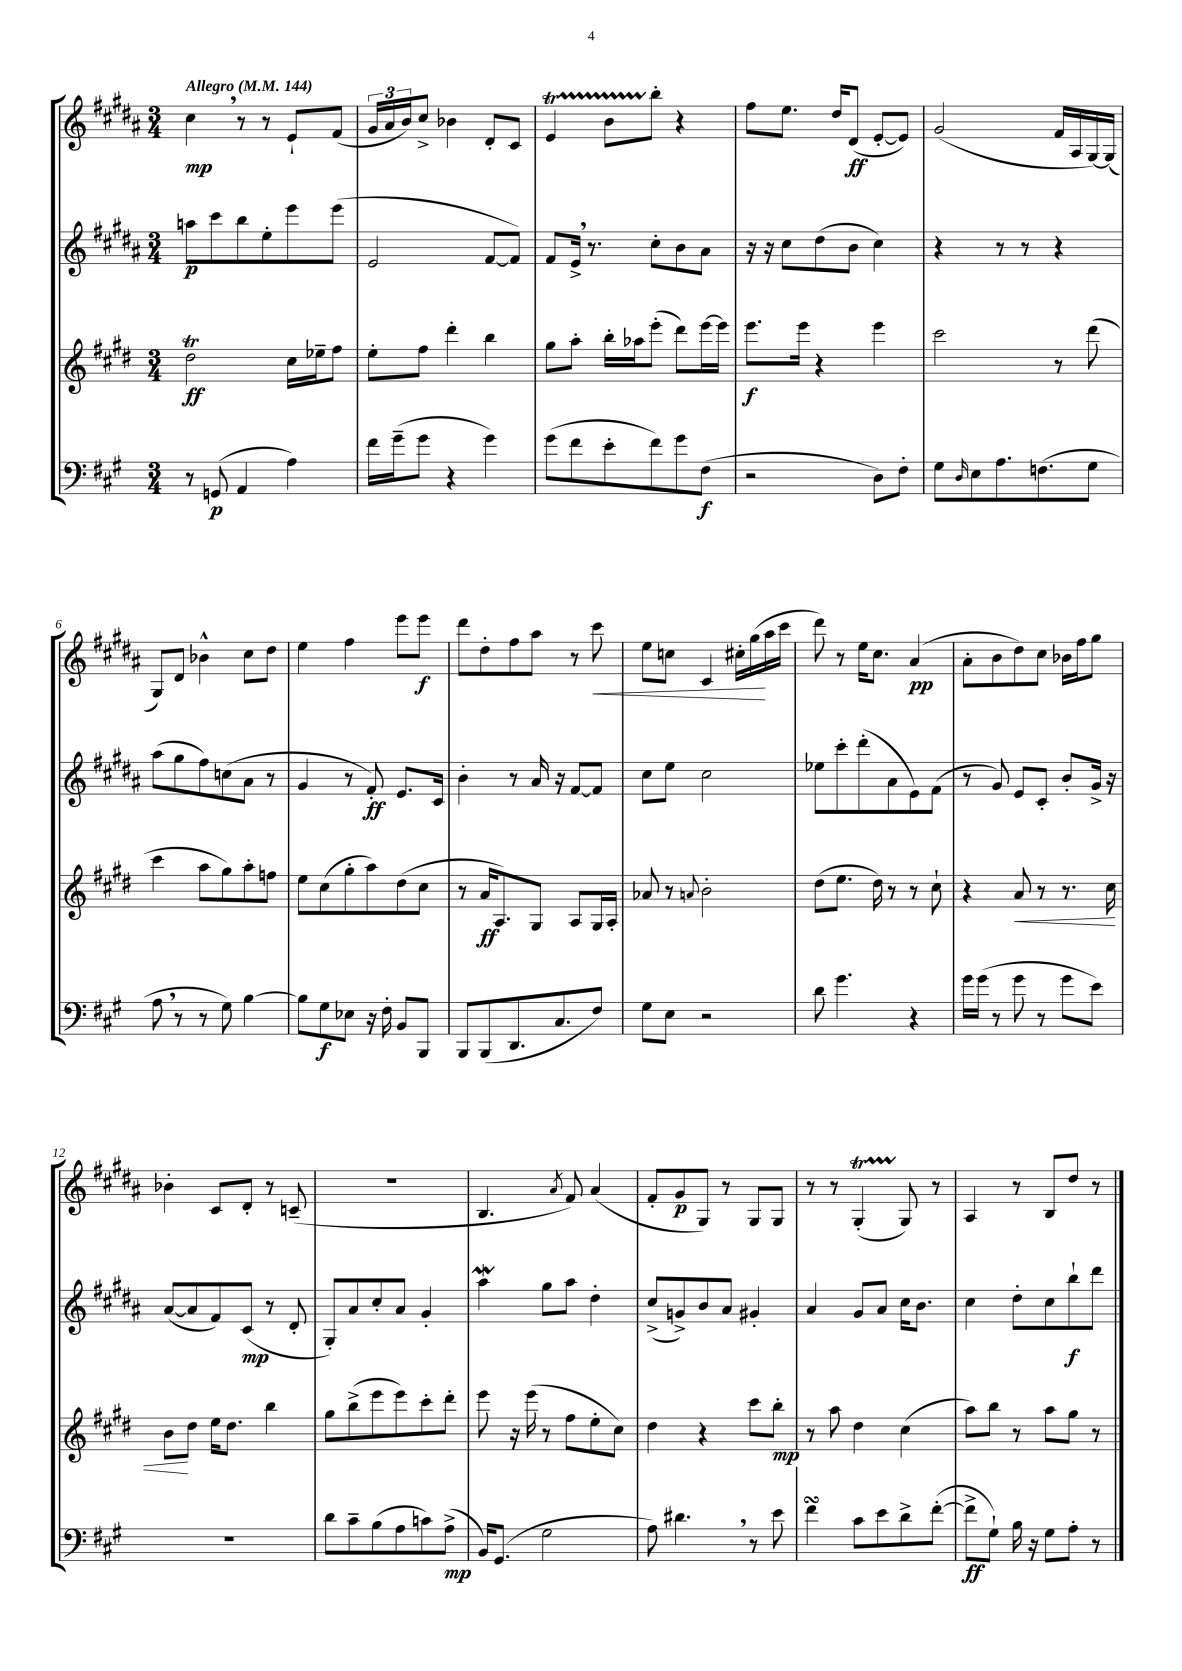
<<
\new StaffGroup <<
\new Staff = "s0" {
    \clef treble \key b \major \numericTimeSignature \time 3/4 \tempo "Allegro" 4 = 144
    cis''4\mp \breathe r8 r8 e'8-! fis'8( |
    \tuplet 3/2 { gis'16 ais'16 b'16) } cis''8-> bes'4 dis'8-. cis'8 |
    e'4\startTrillSpan b'8 b''8-.\stopTrillSpan r4 |
    fis''8 e''8. dis''16 dis'8\ff( e'8~-. e'8) |
    gis'2( fis'16 ais16 gis16~) gis16( |
    gis8) dis'8 bes'4-^ cis''8 dis''8 |
    e''4 fis''4 e'''8 e'''8\f |
    dis'''8 dis''8-. fis''8 ais''8 r8 cis'''8\< |
    e''8 c''8 cis'4 cis''16-. gis''16\!( ais''16 cis'''16 |
    dis'''8) r8 e''16 cis''8. ais'4\pp( |
    ais'8-. b'8 dis''8) cis''8 bes'16 fis''16 gis''8 |
    bes'4-. cis'8 dis'8-. r8 c'8--( |
    R2. |
    b4. \acciaccatura { ais'8 } fis'8) ais'4( |
    fis'8-. gis'8\p gis8) r8 gis8 gis8 |
    r8 r8 gis4-.\startTrillSpan( gis8\stopTrillSpan) r8 |
    ais4 r8 b8 dis''8 r8 \bar "|." |
}
\new Staff = "s1" {
    \clef treble \key b \major \numericTimeSignature \time 3/4
    a''8\p cis'''8 b''8 e''8-. e'''8 e'''8( |
    e'2 fis'8~ fis'8) |
    fis'8 e'16-> \breathe r8. cis''8-. b'8 ais'8 |
    r16 r16 cis''8 dis''8( b'8 cis''4) |
    r4 r8 r8 r4 |
    ais''8( gis''8 fis''8) c''8( ais'8 r8 |
    gis'4 r8 fis'8-.\ff) e'8. cis'16 |
    b'4-. r8 ais'16 r16 fis'8~ fis'8 |
    cis''8 e''8 cis''2 |
    ees''8 cis'''8-. dis'''8-.( ais'8 e'8) fis'8( |
    r8 gis'8) e'8 cis'8-. b'8-. gis'16-> r16 |
    ais'8~( ais'8 fis'8) cis'8\mp( r8 dis'8-. |
    gis8-.) ais'8 cis''8-. ais'8 gis'4-. |
    ais''4\mordent gis''8 ais''8 dis''4-. |
    cis''8->( g'8->) b'8 ais'8 gis'4-. |
    ais'4 gis'8 ais'8 cis''16 b'8. |
    cis''4 dis''8-. cis''8 b''8-!\f dis'''8 \bar "|." |
}
\new Staff = "s2" {
    \clef treble \key e \major \numericTimeSignature \time 3/4
    dis''2\trill\ff cis''16 ees''16-- fis''8 |
    e''8-. fis''8 dis'''4-. b''4 |
    gis''8 a''8-. b''16-. aes''16 e'''8-.( dis'''8) e'''16~ e'''16 |
    e'''8.\f e'''16 r4 e'''4 |
    cis'''2 r8 dis'''8( |
    cis'''4 a''8 gis''8) a''8-. f''8 |
    e''8 cis''8( gis''8-. a''8) dis''8( cis''8 |
    r8 a'16\ff a8.) gis8 a8 gis16 a16-. |
    aes'8 r8 \appoggiatura { a'8 } b'2-. |
    dis''8( e''8. dis''16) r8 r8 cis''8-! |
    r4 a'8\< r8 r8. cis''16 |
    b'8\! dis''8 e''16 dis''8. b''4 |
    gis''8 b''8->( e'''8 e'''8) cis'''8-. dis'''8-. |
    e'''8 r16 e'''16( r8 fis''8 e''8-. cis''8) |
    dis''4 r4 cis'''8 b''8-.\mp |
    r8 a''8 dis''4 cis''4( |
    a''8) b''8 r8 a''8 gis''8 r8 \bar "|." |
}
\new Staff = "s3" {
    \clef bass \key a \major \numericTimeSignature \time 3/4
    r8 g,8\p( a,4 a4) |
    fis'16 gis'16--( gis'8 r4 gis'4) |
    gis'8( fis'8 e'8-. fis'8) gis'8 fis8\f( |
    r2 d8) fis8-. |
    gis8 \grace { d16 } e8 a8. f8.( gis8 |
    a8 \breathe r8 r8 gis8) b4~ |
    b8 gis8\f ees8 r16 fis16-. b,8 b,,8 |
    b,,8 b,,8( d,8. cis8. fis8) |
    gis8 e8 r2 |
    d'8 gis'4. r4 |
    gis'16 gis'16( r8 gis'8 r8 gis'8 e'8) |
    R2. |
    d'8 cis'8-- b8( a8 c'8) a8->\mp( |
    b,16) gis,8.( gis2 |
    a8) dis'4. \breathe r8 e'8 |
    fis'4\turn cis'8 e'8 d'8-> fis'8~-.( |
    fis'8->\ff gis8-!) b16 r16 gis8 a8-. r8 \bar "|." |
}
>>
>>
